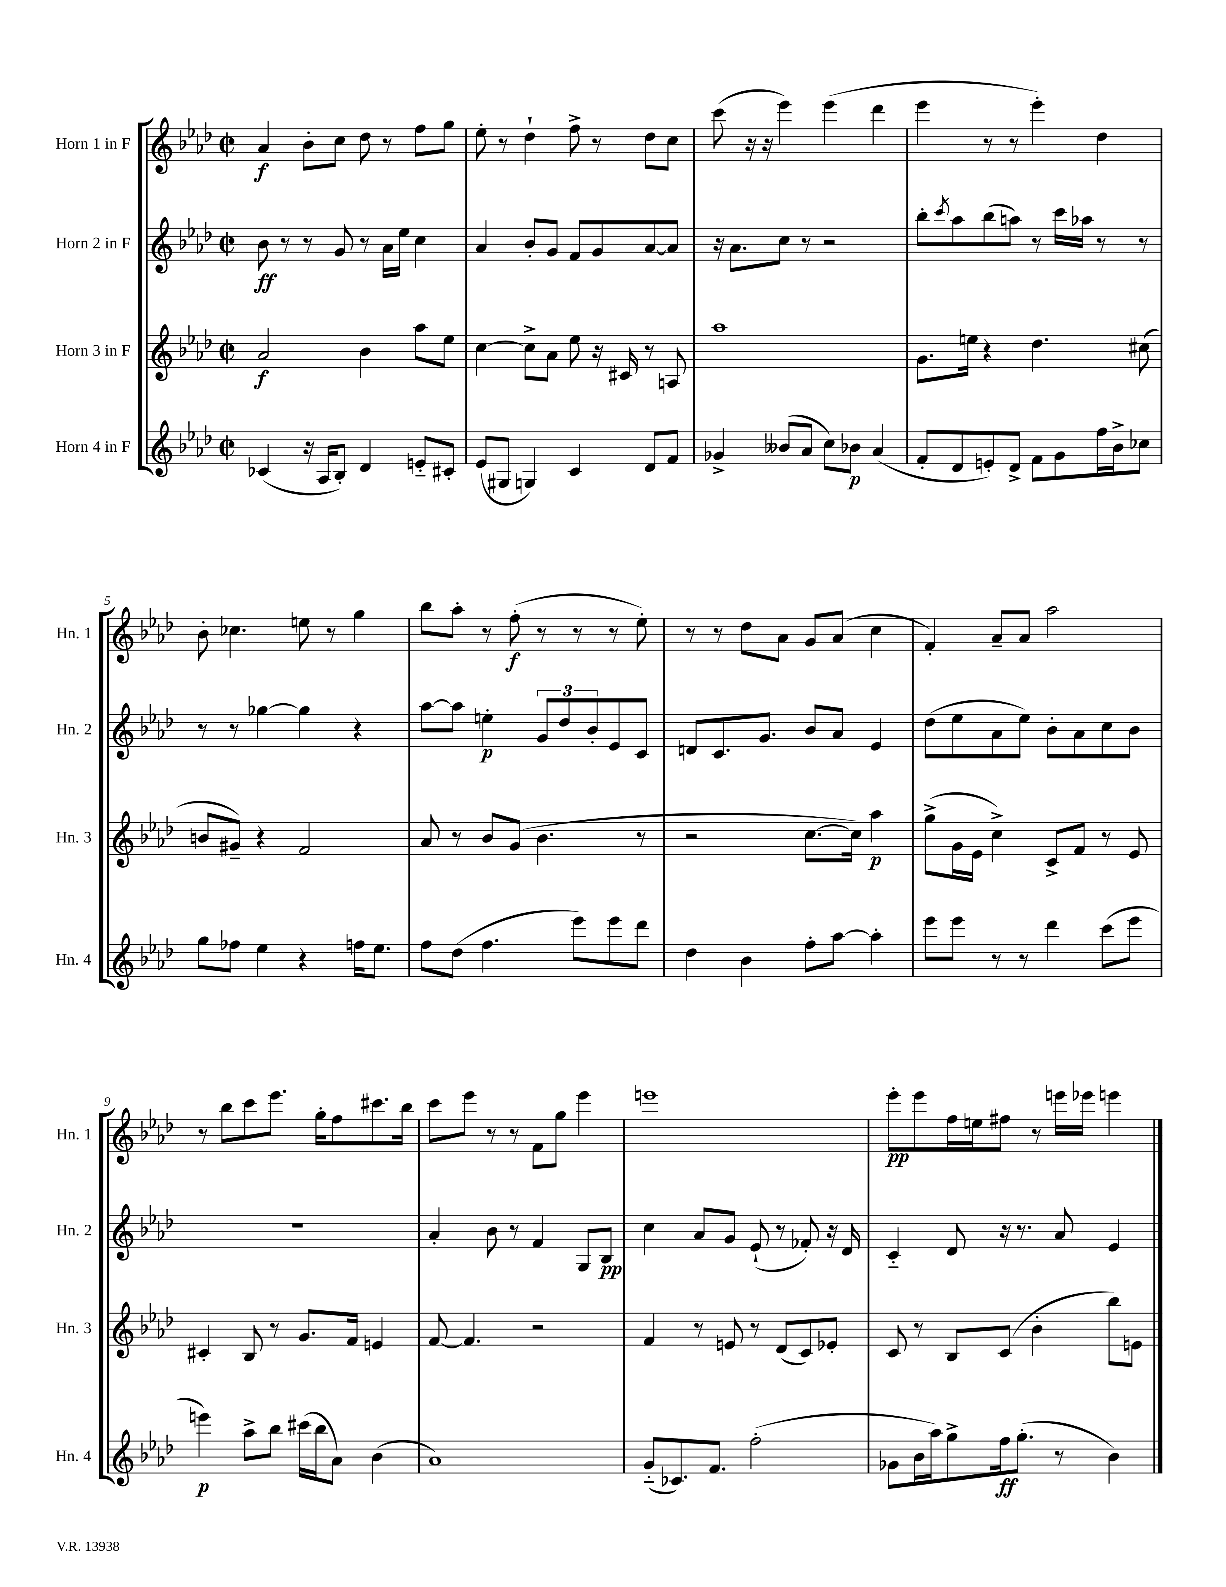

**kern	**kern	**kern	**kern
*staff4	*staff3	*staff2	*staff1
*clefG2	*clefG2	*clefG2	*clefG2
*k[b-e-a-d-]	*k[b-e-a-d-]	*k[b-e-a-d-]	*k[b-e-a-d-]
*M2/2	*M2/2	*M2/2	*M2/2
*met(c|)	*met(c|)	*met(c|)	*met(c|)
(4c-	2a-	8b-	4a-
.	.	8r	.
16r	.	8r	8b-'
16A-	.	.	.
8B-')	.	8g	8cc
4d-	4b-	8r	8dd-
.	.	16a-	8r
.	.	16ee-	.
8e'~	8aa-	4cc	8ff
8c#'	8ee-	.	8gg
=	=	=	=
(8e-	[4cc	4a-	8ee-'
8G#	.	.	8r
4G)	8cc^]	8b-'	4dd-`
.	8a-	8g	.
4c	8ee-	8f	8ff^
.	16r	8g	8r
.	16c#	.	.
8d-	8r	[8a-	8dd-
8f	8A	8a-]	8cc
=	=	=	=
4g-^	1aa-	16r	(8ccc
.	.	8.a-	.
.	.	.	16r
.	.	.	16r
(8b--	.	8cc	4eee-)
8a-	.	8r	.
8cc)	.	2r	(4eee-
8b-	.	.	.
(4a-	.	.	4ddd-
=	=	=	=
8f'	8.g	8bb-'	4eee-
.	.	8qccc	.
8d-	.	8aa-	.
.	16ee	.	.
8e')	4r	(8bb-	8r
8d-^	.	8aa)	8r
8f	4.dd-	8r	4eee-')
8g	.	16ccc	.
.	.	16aa-	.
16ff	.	8r	4dd-
16b-^	.	.	.
8cc-	(8cc#	8r	.
=	=	=	=
8gg	8b	8r	8b-'
8ff-	8g#~)	8r	4.cc-
4ee-	4r	[4gg-	.
4r	2f	4gg-]	8ee
.	.	.	8r
16ff	.	4r	4gg
8.ee-	.	.	.
=	=	=	=
8ff	8a-	[8aa-	8bb-
(8dd-	8r	8aa-]	8aa-'
4.ff	8b-	4ee'	8r
.	(8g	.	(8ff'
.	4.b-	12g	8r
.	.	12dd-	.
8eee-)	.	.	8r
.	.	12b-'	.
8eee-	.	8e-	8r
8ddd-	8r	8c	8ee-')
=	=	=	=
4dd-	2r	8d	8r
.	.	8.c	8r
4b-	.	.	8dd-
.	.	8.g	.
.	.	.	8a-
8ff'	[8.cc	8b-	8g
[8aa-	.	8a-	(8a-
.	16cc])	.	.
4aa-']	4aa-	4e-	4cc
=	=	=	=
8eee-	(8gg^	(8dd-	4f')
8eee-	16g	8ee-	.
.	16e-	.	.
8r	4cc^)	8a-	8a-~
8r	.	8ee-)	8a-
4ddd-	8c^	8b-'	2aa-
.	8f	8a-	.
(8ccc	8r	8cc	.
8eee-	8e-	8b-	.
=	=	=	=
4eee)	4c#'	1r	8r
.	.	.	8bb-
8aa-^	8B-	.	8ccc
8bb-	8r	.	8.eee-
(16ccc#	8.g	.	.
16bb-	.	.	16gg'
8a-)	.	.	8ff
.	16f	.	.
(4b-	4e	.	8.ccc#
.	.	.	16bb-
=	=	=	=
1a-)	[8f	4a-'	8ccc
.	4.f]	.	8eee-
.	.	8b-	8r
.	.	8r	8r
.	2r	4f	8f
.	.	.	8gg
.	.	8G	4eee-
.	.	8B-	.
=	=	=	=
(8g'~	4f	4cc	1eee
8.c-)	.	.	.
.	8r	8a-	.
8.f	.	.	.
.	8e	8g	.
(2ff'	8r	(8e-`	.
.	(8d-	8r	.
.	8c)	8f-')	.
.	8e-'	16r	.
.	.	16d-	.
=	=	=	=
8g-	8c	4c'~	8eee-'
16b-	8r	.	8eee-
16aa-)	.	.	.
8gg^	8B-	8d-	16ff
.	.	.	16ee
16ff	(8c	16r	8ff#
(8.gg'	.	8.r	.
.	4b-'	.	8r
8r	.	8a-	16eee
.	.	.	16eee-
4b-)	8bb-)	4e-	4eee
.	8e	.	.
==	==	==	==
*-	*-	*-	*-
